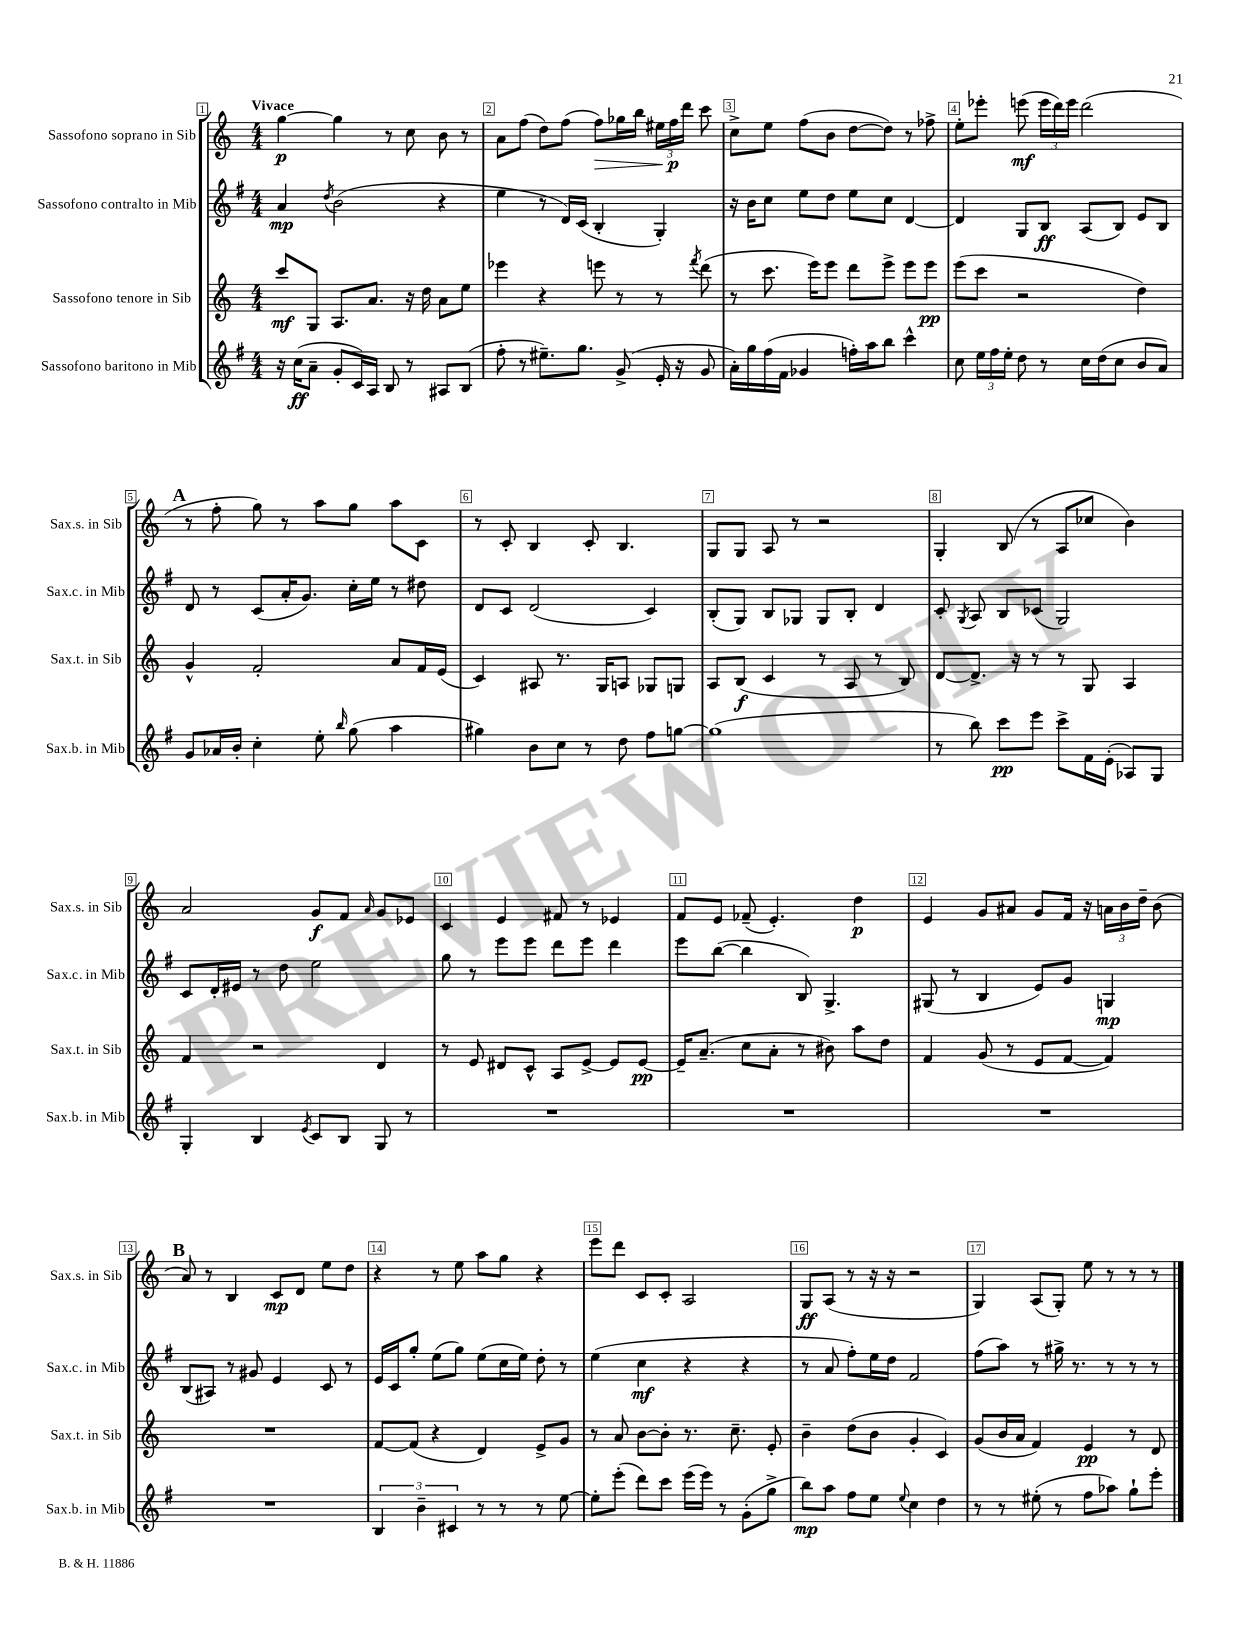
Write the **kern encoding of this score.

**kern	**kern	**kern	**kern
*staff4	*staff3	*staff2	*staff1
*clefG2	*clefG2	*clefG2	*clefG2
*k[f#]	*k[]	*k[f#]	*k[]
*M4/4	*M4/4	*M4/4	*M4/4
16r	8ccc	4a	[4gg
(16cc	.	.	.
8a~	8G	.	.
.	.	8qdd	.
8g'	8.A	(2b	4gg]
16c)	.	.	.
16A	8.a	.	.
8B	.	.	8r
8r	16r	.	8cc
.	16dd	.	.
8A#	8a	4r	8b
(8B	8ee	.	8r
=	=	=	=
8ff#'	4eee-	4ee	8a
8r	.	.	(8ff
8.ee#~)	4r	8r	8dd)
.	.	16d)	(8ff
8.gg	.	(16c	.
.	8eee	4B'	8ff)
(8g^	8r	.	16gg-
.	.	.	16bb
16e'	8r	4G')	24ee#
.	.	.	24ff
16r	.	.	.
.	.	.	24ddd
.	8qfff	.	.
8g	(8ddd	.	8ccc
=	=	=	=
16a')	8r	16r	8cc^
16gg	.	16b	.
(16ff#	8.ccc	8cc	8ee
16f#	.	.	.
4g-	.	8ee	(8ff
.	16eee)	.	.
.	8eee	8dd	8b
16ff')	8ddd	8ee	[8dd
16aa	.	.	.
8bb	8eee^	8cc	8dd])
4ccc^^	8eee	[4d	8r
.	8eee	.	8ff-^
=	=	=	=
8cc	(8eee	4d]	8ee'
24ee	8ccc	.	8eee-'
24ff#	.	.	.
24ee'	.	.	.
8dd	2r	8G	(8eee
8r	.	8B	24eee
.	.	.	24ddd)
.	.	.	24eee
16cc	.	(8A	(2ddd
(16dd	.	.	.
8cc	.	8B)	.
8b	4dd)	8e	.
8a)	.	8B	.
=	=	=	=
8g	4g^^	8d	8r
16a-	.	8r	8ff'
16b'	.	.	.
4cc'	2f'	(8c	8gg)
.	.	16a'	8r
.	.	8.g)	.
8ee'	.	.	8aa
16qqbb	.	.	.
(8gg	.	16cc'	8gg
.	.	16ee	.
4aa	8a	8r	8aa
.	16f	8dd#	8c
.	(16e	.	.
=	=	=	=
4gg#)	4c)	8d	8r
.	.	8c	8c'
8b	8A#	(2d	4B
8cc	8.r	.	.
8r	.	.	8c'
.	16G	.	.
8dd	8A	.	4.B
8ff#	8G-	4c)	.
[8gg	8G	.	.
=	=	=	=
(1gg]	8A	(8B'	8G
.	(8B	8G)	8G
.	4c	8B	8A
.	.	8G-	8r
.	8r	8G-	2r
.	8A	8B'	.
.	8r	4d	.
.	8B)	.	.
=	=	=	=
8r	[8d	8c'	4G'
.	.	8qG	.
8bb)	8.d^]	8A	.
8ccc	.	8B	(8B
.	16r	.	.
8eee	8r	(8c-	8r
8ccc^	8r	2G)	8A
16f#	8G	.	8cc-
(16e'	.	.	.
8A-)	4A	.	4b)
8G	.	.	.
=	=	=	=
4G'	4f	8c	2a
.	.	16d'	.
.	.	16e#	.
4B	2r	8r	.
.	.	8dd	.
8qe	.	.	.
8c	.	2ee	8g
8B	.	.	8f
.	.	.	16qqa
8G	4d	.	8g
8r	.	.	8e-
=	=	=	=
1r	8r	8gg	4c
.	8e	8r	.
.	8d#	8eee	4e
.	8c^^	8eee	.
.	8A	8ddd	8f#
.	[8e^	8eee	8r
.	8e]	4ddd	4e-
.	[8e	.	.
=	=	=	=
1r	16e~]	8eee	8f
.	(8.a~	.	.
.	.	([8bb	8e
.	8cc	4bb]	(8f-~
.	8a'	.	4.e')
.	8r	8B)	.
.	8b#)	4.G^	.
.	8aa	.	4dd
.	8dd	.	.
=	=	=	=
1r	4f	(8G#	4e
.	.	8r	.
.	(8g	4B	8g
.	8r	.	8a#
.	8e	8e)	8g
.	[8f	8g	16f
.	.	.	16r
.	4f])	4G	24a
.	.	.	24b
.	.	.	24dd~
.	.	.	(8b
=	=	=	=
1r	1r	(8B	8a)
.	.	8A#)	8r
.	.	8r	4B
.	.	8g#	.
.	.	4e	8c
.	.	.	8d
.	.	8c	8ee
.	.	8r	8dd
=	=	=	=
6B	[8f	16e	4r
.	.	16c	.
.	(8f]	8gg'	.
6b~	.	.	.
.	4r	(8ee	8r
6c#	.	.	.
.	.	8gg)	8ee
8r	4d)	(8ee	8aa
8r	.	16cc	8gg
.	.	16ee)	.
8r	8e^	8dd'	4r
[8ee	8g	8r	.
=	=	=	=
8ee']	8r	(4ee	8eee
(8eee'	8a	.	8ddd
8ddd)	[8b	4cc	8c
8ccc	8b']	.	8c'
(16eee	8.r	4r	2A
16eee)	.	.	.
8r	.	.	.
.	8.cc~	.	.
(8g'	.	4r	.
8gg^	8e'	.	.
=	=	=	=
8bb)	4b~	8r	8G
8aa	.	8a	(8A
8ff#	(8dd	8ff#')	8r
8ee	8b	16ee	16r
.	.	16dd	16r
8qqee	.	.	.
4cc	4g'	2f#	2r
4dd	4c)	.	.
=	=	=	=
8r	(8g	(8ff#	4G)
8r	16b	8aa)	.
.	16a	.	.
(8ee#'	4f)	8r	(8A
8r	.	16gg#^	8G')
.	.	8.r	.
8ff#	4e	.	8ee
8aa-)	.	8r	8r
8gg`	8r	8r	8r
8eee'	8d	8r	8r
==	==	==	==
*-	*-	*-	*-
